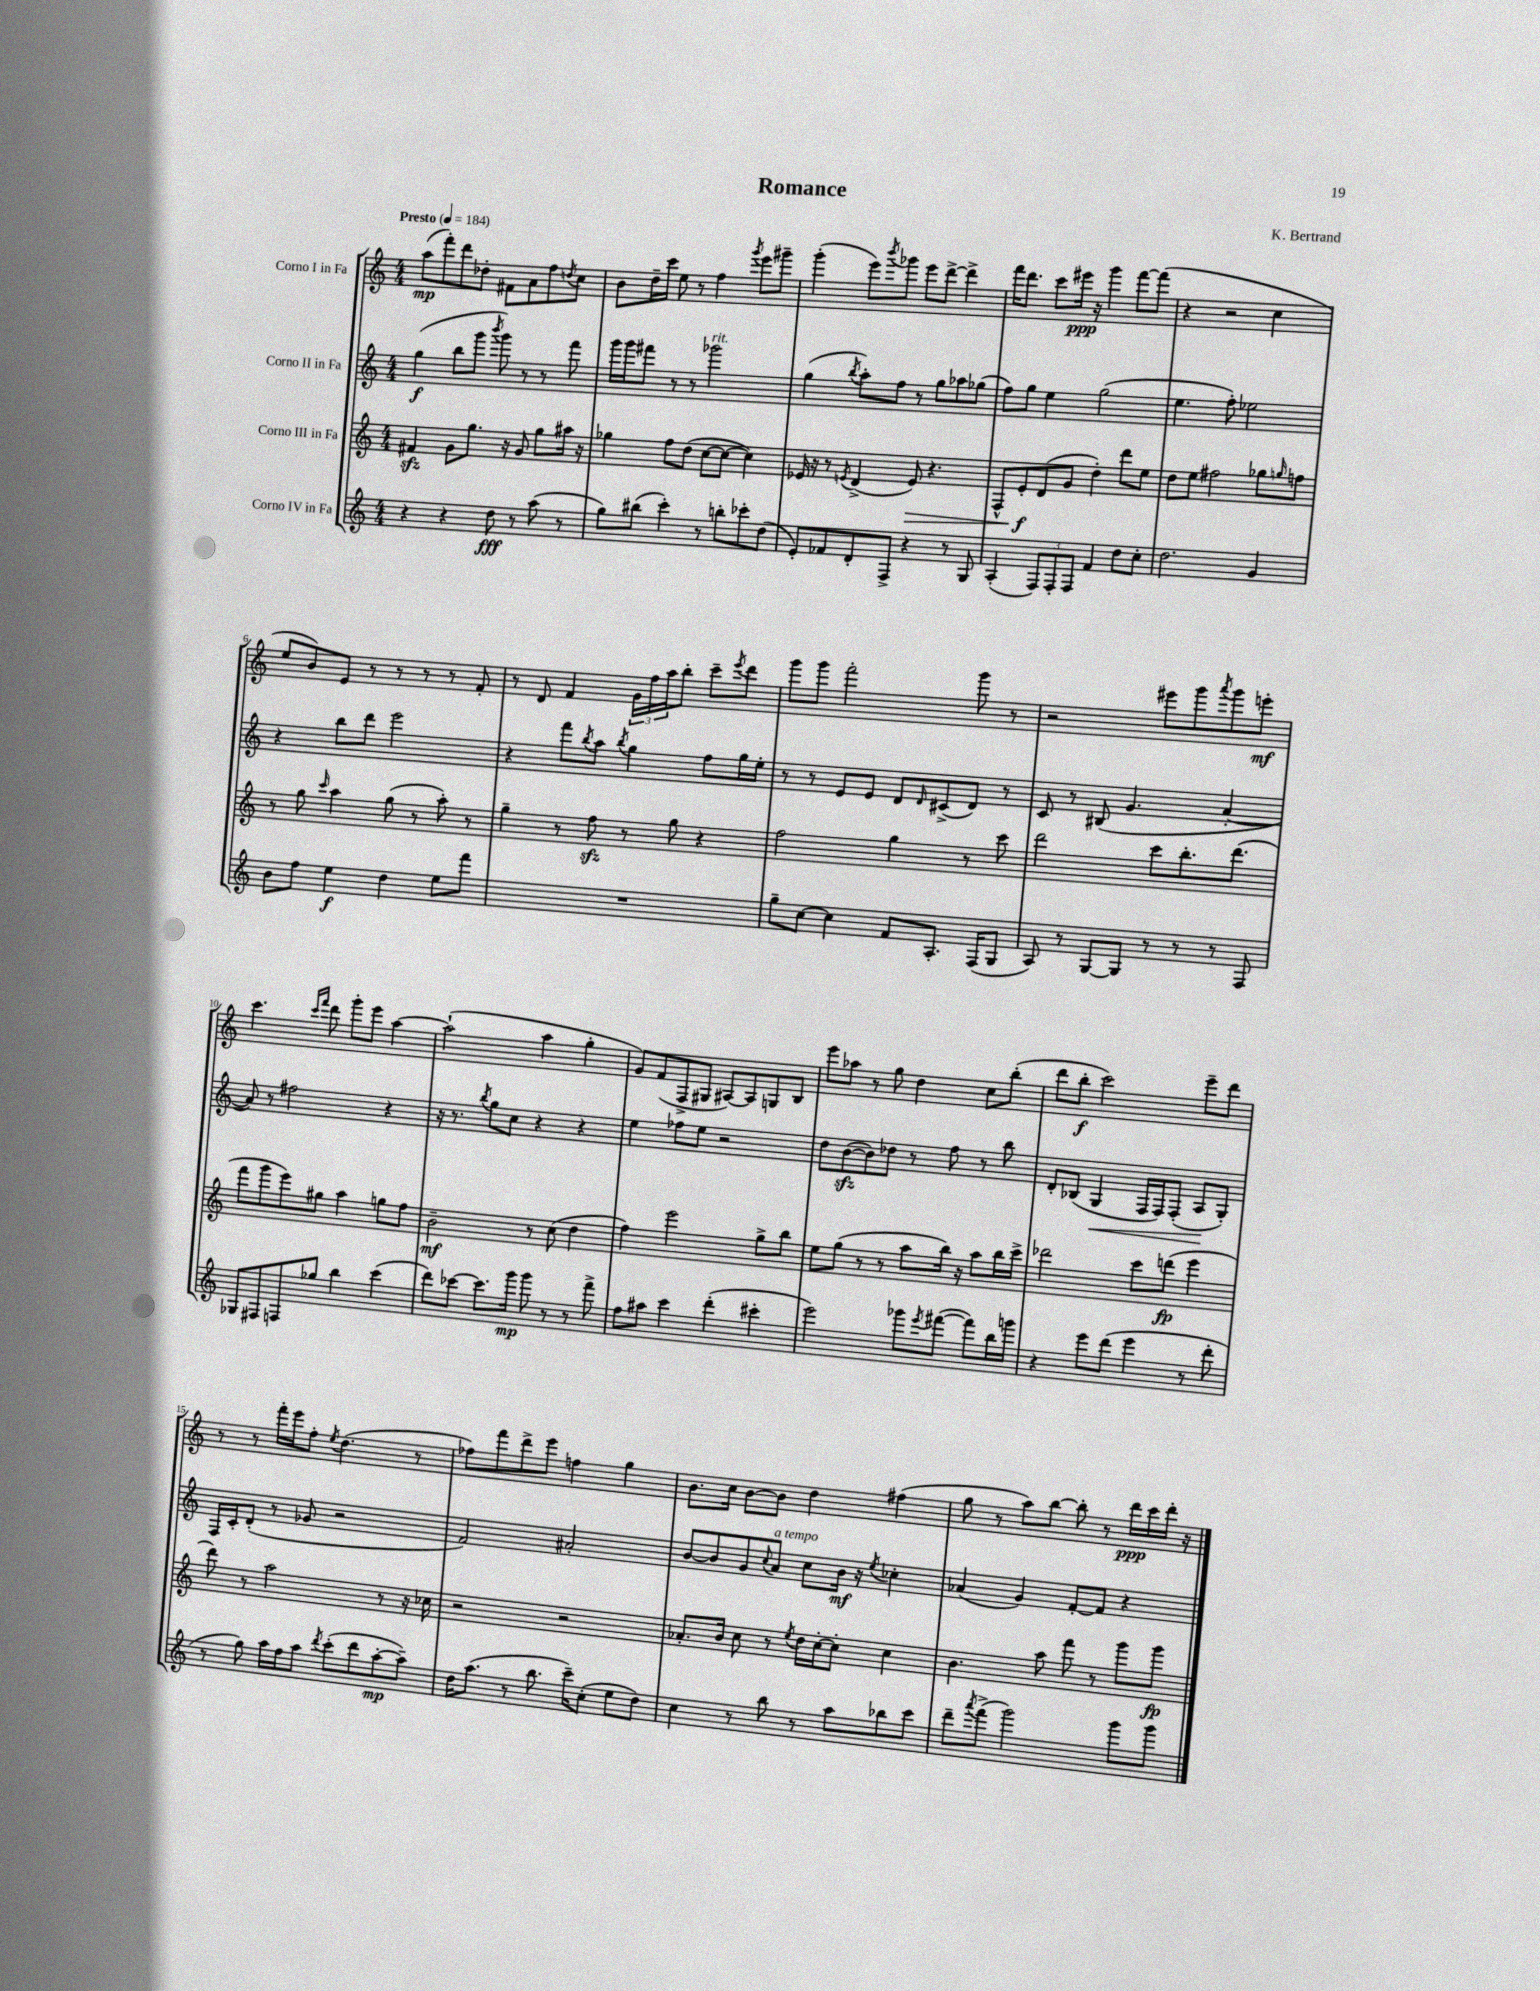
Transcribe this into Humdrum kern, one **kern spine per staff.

**kern	**dynam	**kern	**dynam	**kern	**dynam	**kern	**dynam
*part4	*part4	*part3	*part3	*part2	*part2	*part1	*part1
*staff4	*staff4	*staff3	*staff3	*staff2	*staff2	*staff1	*staff1
*I"Corno IV in Fa	*	*I"Corno III in Fa	*	*I"Corno II in Fa	*	*I"Corno I in Fa	*
*clefG2	*	*clefG2	*	*clefG2	*	*clefG2	*
*k[]	*	*k[]	*	*k[]	*	*k[]	*
*M4/4	*	*M4/4	*	*M4/4	*	*M4/4	*
*MM184	*	*MM184	*	*MM184	*	*MM184	*
=1	=1	=1	=1	=1	=1	=1	=1
!	!	!	!	!	!	!LO:TX:a:B:t=Presto	!
4r	.	4f#Xzz/	.	(4gg\	f	(8aa\L	mp
.	.	.	.	.	.	8fff'\)	.
4r	.	8g\L	.	8bb\L	.	8ddd\	.
.	.	8.gg\J	.	8ggg\J	.	8dd-X'\J	.
.	.	.	.	8qbbb/	.	.	.
8dd\	fff	.	.	8ggg\)	.	8f#X\L	.
.	.	16r	.	.	.	.	.
8r	.	8g/	.	8r	.	8a\	.
(8aa\	.	8gg\L	.	8r	.	8ff\	.
.	.	.	.	.	.	8qddn/	.
8r	.	16aa#X\Jk	.	8fff\	.	8cc\J	.
.	.	16r	.	.	.	.	.
=2	=2	=2	=2	=2	=2	=2	=2
8gg\L)	.	4gg-X\	.	16ggg\LL	.	8b\L	.
.	.	.	.	16ggg\J	.	.	.
(8bb#X\J	.	.	.	8fff#X\J	.	16dd~\L	.
.	.	.	.	.	.	16ccc\JJ	.
4ccc'\)	.	8ff\L	.	8r	.	8ee\	.
.	.	(8dd\J	.	8r	.	8r	.
!	!	!	!	!LO:TX:a:i:t=rit.	!	!	!
8r	.	[8cc\L	.	2ggg-X\	.	4ff\	.
8bbn'\L	.	8cc\J_	.	.	.	.	.
.	.	.	.	.	.	8qggg/	.
8ccc-X'\	.	4cc\])	.	.	.	8eee\L	.
(8dd\J	.	.	.	.	.	8ggg#X~\J	.
=3	=3	=3	=3	=3	=3	=3	=3
8e'/L)	.	16e-X/	.	(4gg\	.	(4ggg'\	.
.	.	16r	.	.	.	.	.
8f-X/	.	8r	.	.	.	.	.
.	.	8qen/	.	8qbb/	.	.	.
8d'/	.	(4d^/	.	8aa'\L)	.	8eee\L)	.
.	.	.	.	.	.	8qbbb/	.
8F^/J	.	.	.	8ff\J	.	8ggg-X\J	.
!	!	!	!LO:HP:b	!	!	!	!
4r	.	8e/)	>	8r	.	8eee\L	.
.	.	4.r	.	8gg\L	.	[8ddd^\J	.
8r	.	.	.	8aa-X\	.	4ddd^\]	.
8G/	.	.	.	(8gg-X\J	.	.	.
=4	=4	=4	=4	=4	=4	=4	=4
(4A'/	.	8F^^/L	.	8ff\L)	.	16fff\KL	.
.	.	.	.	.	.	8.ddd\J	.
.	.	8e'/	f	8gg\J	.	.	.
12F/L)	.	(8d/	]	4ee\	.	8ccc\L	.
12F'/	.	.	.	.	.	.	.
.	.	8g/J	.	.	.	16eee#X\Jk	ppp
12F/J	.	.	.	.	.	.	.
.	.	.	.	.	.	16r	.
4f/	.	4dd'\)	.	(2gg\	.	4ggg\	.
8dd\L	.	8ddd\L	.	.	.	[8fff\L	.
8cc'\J	.	8ee\J	.	.	.	(8fff\J]	.
=5	=5	=5	=5	=5	=5	=5	=5
2.dd\	.	8dd\L	.	4.ee\	.	4r	.
.	.	8ee\J	.	.	.	.	.
.	.	2ff#X\	.	.	.	2r	.
.	.	.	.	8ff'\)	.	.	.
.	.	.	.	2ee-X\	.	.	.
4g/	.	8gg-X\L	.	.	.	4cc\	.
.	.	16qqggn/	.	.	.	.	.
.	.	8ffn\J	.	.	.	.	.
!!LO:LB:g=z
=6	=6	=6	=6	=6	=6	=6	=6
8b\L	.	8r	.	4r	.	8ee/L	.
8ff\J	.	8gg\	.	.	.	8b/)	.
.	.	16qqccc/	.	.	.	.	.
4ee\	f	4aa\	.	8bb\L	.	8e/J	.
.	.	.	.	8ddd\J	.	8r	.
4dd\	.	(8gg\	.	2eee\	.	8r	.
.	.	8r	.	.	.	8r	.
8ee\L	.	8aa'\)	.	.	.	8r	.
8fff\J	.	8r	.	.	.	8f'/	.
=7	=7	=7	=7	=7	=7	=7	=7
1r	.	4gg~\	.	4r	.	8r	.
.	.	.	.	.	.	8d/	.
.	.	8r	.	8fff\L	.	4f/	.
.	.	.	.	8qbb/	.	.	.
.	.	8ffzz\	.	8aa\J	.	.	.
.	.	.	.	8qbb/	.	.	.
.	.	8r	.	4gg\	.	24g\LL	.
.	.	.	.	.	.	24ff\	.
.	.	.	.	.	.	24aa\J	.
.	.	8gg\	.	.	.	8bb'\J	.
.	.	4r	.	8ff\L	.	8ccc~\L	.
.	.	.	.	.	.	8qeee/	.
.	.	.	.	16gg\L	.	8ddd\J	.
.	.	.	.	16ee'\JJ	.	.	.
=8	=8	=8	=8	=8	=8	=8	=8
8gg~\L	.	2ff\	.	8r	.	8ggg\L	.
[8cc\J	.	.	.	8r	.	8ggg\J	.
4cc\]	.	.	.	8e/L	.	2fff'\	.
.	.	.	.	8e/J	.	.	.
8f/L	.	4gg\	.	8d/L	.	.	.
.	.	.	.	16qqd/	.	.	.
8.A'/J	.	.	.	(8c#X^/	.	.	.
.	.	8r	.	8d/J)	.	8ggg\	.
(16F/KL	.	.	.	.	.	.	.
8G/J	.	8ccc\	.	8r	.	8r	.
=9	=9	=9	=9	=9	=9	=9	=9
8A/)	.	2ddd\	.	8c/	.	2r	.
8r	.	.	.	8r	.	.	.
[8G/L	.	.	.	(8B#X/	.	.	.
8G/J]	.	.	.	4.g/	.	.	.
8r	.	8ccc\L	.	.	.	8eee#X\L	.
8r	.	8.bb'\	.	.	.	8ggg\	.
.	.	.	.	.	.	8qaaa/	.
8r	.	.	.	[4a'/	.	8ggg\	.
.	.	(8.ddd\J	.	.	.	.	.
8F/	.	.	.	.	.	8eeen'\J	mf
!!LO:LB:g=z
=10	=10	=10	=10	=10	=10	=10	=10
8G-X/L	.	8fff\L	.	8a/])	.	4.ccc\	.
8F#X/	.	8ggg\	.	8r	.	.	.
8Fn/	.	8eee\)	.	2ff#X\	.	.	.
.	.	.	.	.	.	16qqccc/LL	.
.	.	.	.	.	.	16qqfff/JJ	.
8gg-X/J	.	8gg#X\J	.	.	.	8ddd\	.
4bb\	.	4aa\	.	.	.	8ggg'\L	.
.	.	.	.	.	.	8eee\J	.
(4ccc\	.	8ggn\L	.	4r	.	[4aa\	.
.	.	8ff\J	.	.	.	.	.
=11	=11	=11	=11	=11	=11	=11	=11
8ddd\L)	.	2b~\	mf	16r	.	(2aa`\]	.
.	.	.	.	8.r	.	.	.
[8ccc-X\J	.	.	.	.	.	.	.
.	.	.	.	8qbb/	.	.	.
8.ccc-\L]	.	.	.	8gg\L	.	.	.
.	.	.	.	8cc\J	.	.	.
16ggg\Jk	mp	.	.	.	.	.	.
8ggg\	.	8r	.	4r	.	4aa\	.
8r	.	(8cc\	.	.	.	.	.
8r	.	4dd\	.	4r	.	4gg'\	.
8fff^\	.	.	.	.	.	.	.
=12	=12	=12	=12	=12	=12	=12	=12
8ff\L	.	4ff\)	.	4ee\	.	8g/L)	.
8aa#X\J	.	.	.	.	.	(8f/	.
4ccc\	.	2eee\	.	8ff-X\L	.	8F^/	.
.	.	.	.	8ee\J	.	8G#X/J	.
(4ddd'\	.	.	.	2r	.	[8A#X/L)	.
.	.	.	.	.	.	8A#/]	.
4ccc#X'\	.	8gg^\L	.	.	.	8Gn/	.
.	.	8bb\J	.	.	.	8B/J	.
=13	=13	=13	=13	=13	=13	=13	=13
2eee\)	.	8ee\L	.	8dd\L	.	8eee\L	.
.	.	(8gg\J	.	([8bzz\	.	8aa-X\J	.
.	.	8r	.	8b\])	.	8r	.
.	.	8r	.	8dd-X\J	.	8gg\	.
8ggg-X\L	.	8aa\L	.	8r	.	4dd\	.
8qeee/	.	.	.	.	.	.	.
([8fff#X\J	.	16bb\Jk)	.	8ff\	.	.	.
.	.	16r	.	.	.	.	.
8fff#\L])	.	8aa\L	.	8r	.	8cc\L	.
16bb\L	.	16bb\L	.	8bb\	.	(8bb'\J	.
16gggn\JJ	.	16ccc^\JJ	.	.	.	.	.
=14	=14	=14	=14	=14	=14	=14	=14
4r	.	2ddd-X\	.	8d'/L	.	8ddd\L	.
.	.	.	.	(8B-X/J	.	8bb'\J	f
!	!	!	!	!	!LO:HP:b	!	!
8eee\L	.	.	.	4G/	<	2ccc\)	.
(8ddd\J	.	.	.	.	.	.	.
4eee\	.	8ccc\L	.	16F/LL	.	.	.
.	.	.	.	16F/J)	.	.	.
.	.	(8dddn\J	fp	(8F'/J	.	.	.
8r	.	4eee\	.	8A/L	.	8eee~\L	.
8ddd'\	.	.	.	8G'/J)	[	8ddd\J	.
!!LO:LB:g=z
=15	=15	=15	=15	=15	=15	=15	=15
8r	.	8ddd\)	.	16F/LL	.	8r	.
.	.	.	.	16c'/J	.	.	.
8gg\)	.	8r	.	(8d'/J	.	8r	.
16aa\LL	.	2aa\	.	8r	.	16fff'\LL	.
16ff\J	.	.	.	.	.	16eee\J	.
8aa\J	.	.	.	8g-X/	.	8ff'\J	.
8qddd/	.	.	.	.	.	8qee/	.
(8ccc'\L	.	.	.	2r	.	(4.dd\	.
8ddd\	.	.	.	.	.	.	.
[8aa'\	mp	8r	.	.	.	.	.
8aa~\J])	.	16r	.	.	.	8r	.
.	.	16cc-X\	.	.	.	.	.
=16	=16	=16	=16	=16	=16	=16	=16
16dd\KL	.	2r	.	2f/)	.	8ff-X\L)	.
(8.aa\J	.	.	.	.	.	.	.
.	.	.	.	.	.	8fff\	.
8r	.	.	.	.	.	8ddd^\	.
8.bb\	.	.	.	.	.	8eee\J	.
.	.	2r	.	2a#X'/	.	4ffn\	.
16ccc~\KL)	.	.	.	.	.	.	.
(8cc'\J	.	.	.	.	.	.	.
8ee\L	.	.	.	.	.	4gg\	.
8dd\J)	.	.	.	.	.	.	.
=17	=17	=17	=17	=17	=17	=17	=17
4cc\	.	8.a-X'/L	.	[8b/L	.	8.b\L	.
.	.	.	.	8b/]	.	.	.
.	.	16b/Jk	.	.	.	16cc\Jk	.
8r	.	8cc\	.	8g/	.	[8b\L	.
.	.	.	.	8qqcc/	.	.	.
!	!	!	!	!LO:TX:a:i:t=a tempo	!	!	!
8bb\	.	8r	.	8a/J	.	8b\J]	.
.	.	8qee/	.	.	.	.	.
8r	.	16dd\LL	.	8cc\L	.	4dd\	.
.	.	[16cc'\J	.	.	.	.	.
8aa\L	.	8cc'\J]	.	16b\Jk	mf	.	.
.	.	.	.	16r	.	.	.
.	.	.	.	8qee/	.	.	.
8bb-X\	.	4cc\	.	4cc-X'\	.	(4ff#X\	.
8ccc\J	.	.	.	.	.	.	.
=18	=18	=18	=18	=18	=18	=18	=18
8ddd~\L	.	4.b\	.	(4a-X/	.	8gg\	.
8qaaa/	.	.	.	.	.	.	.
(8fff^\J	.	.	.	.	.	8r	.
2ggg\)	.	.	.	4g/)	.	8aa\L)	.
.	.	8aa\	.	.	.	[8bb\J	.
.	.	8fff\	.	[8f'/L	.	8bb'\]	.
.	.	8r	.	8f/J]	.	8r	.
8ggg\L	.	8ggg\L	.	4r	.	16ddd\LL	ppp
.	.	.	.	.	.	16ccc\	.
8ggg\J	.	8ggg\J	fp	.	.	16ddd'\JJ	.
.	.	.	.	.	.	16r	.
==	==	==	==	==	==	==	==
*-	*-	*-	*-	*-	*-	*-	*-
